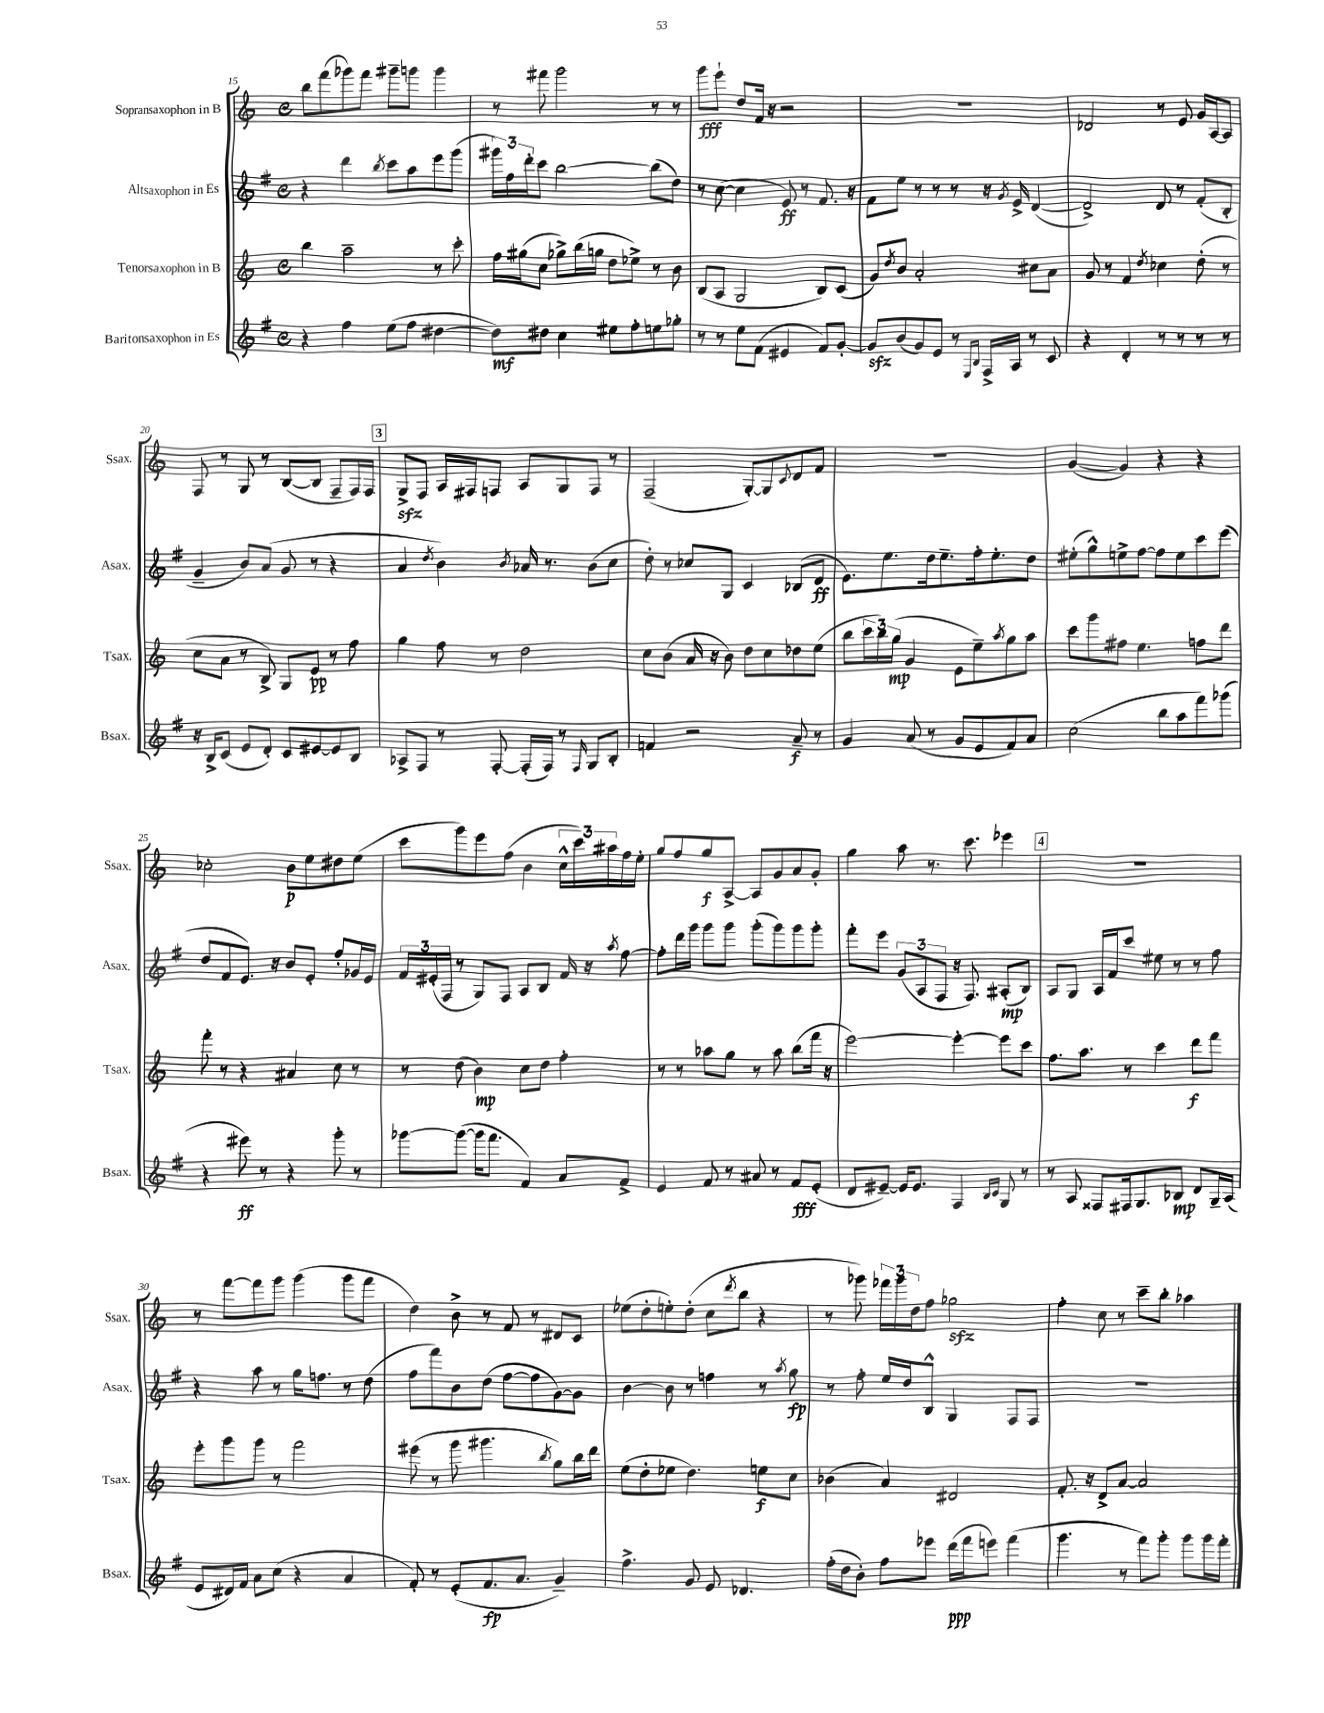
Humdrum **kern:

**kern	**kern	**kern	**kern
*staff4	*staff3	*staff2	*staff1
*clefG2	*clefG2	*clefG2	*clefG2
*k[f#]	*k[]	*k[f#]	*k[]
*M4/4	*M4/4	*M4/4	*M4/4
*met(c)	*met(c)	*met(c)	*met(c)
4r	4bb	4r	8bb
.	.	.	(8fff
4ff#	2aa~	4ddd	8ggg-)
.	.	.	8fff
.	.	8qbb	.
(8ee	.	8ccc	8ggg#~
8ff#	.	8aa	8ggg
[4dd#	8r	8eee	4ggg
.	8ccc'	(8ggg	.
=	=	=	=
8dd#])	16ff	24ggg#)	8r
.	.	24ff#	.
.	(16gg#	.	.
.	.	24ddd'	.
8dd#	8cc	8ccc	8fff#
4cc	8gg-^)	[2bb	2ggg
.	(16bb	.	.
.	16gg	.	.
8ee#	8dd	.	.
8ff#'	8ee-^)	.	.
8ee	8r	(8bb]	8r
8gg-'	8b	8dd)	8r
=	=	=	=
8r	(8B	8r	8ggg
8r	8A	([8cc	8eee`
8ee	2G	4cc]	8dd
(8f#	.	.	16f
.	.	.	16r
4e#	.	8e)	2r
.	.	8r	.
8f#)	8B)	8.f#	.
[8g'	(8c	.	.
.	.	16r	.
=	=	=	=
8g]	8g)	8f#	1r
.	8qdd	.	.
(8b	8b	8ee	.
8g)	2a'	8r	.
8e	.	8r	.
8r	.	8r	.
16qqE	.	.	.
16qqB	.	.	.
16F#^	.	16r	.
.	.	8qg	.
16A	.	16e^	.
8r	8cc#	([4d	.
8c	8a	.	.
=	=	=	=
4r	8g	2d^])	2d-
.	8r	.	.
4d'	4f	.	.
.	8qdd	.	.
8r	4cc-	8d	8r
8r	.	8r	8e
8r	(8dd'	(8f#'	16g
.	.	.	[16A
8r	8r	8B'	8A]
=	=	=	=
16r	8cc	4g~	8F
16B^	.	.	.
(8c	8a	.	8r
8e	8r	8b)	8G
8d')	8B^)	(8a	8r
8c	8G	8g	([8B
[8e#	8e	8r	8B]
8e#]	8r	4r	8F~
8B	8ff	.	16F)
.	.	.	16F
=	=	=	=
8A-^	4gg	4a	8G^
8F#	.	.	8F
.	.	8qdd	.
8r	8ff	4b)	16A
.	.	.	16F#
[8F#'	8r	.	8F
.	.	8qb	.
(16F#']	2dd	16a-	8A
16F#)	.	8.r	.
8r	.	.	8G
16qqF#	.	.	.
8G	.	(8b	8F
8B'	.	8cc	8r
=	=	=	=
4f	8cc	8dd')	(2F~
.	(8b	8r	.
2r	16a	8cc-	.
.	16r	.	.
.	8b)	8G	.
.	8dd	4c	[8G')
.	8cc	.	8G]
.	.	.	8qqc
8a~	8dd-	(8B-	8d
8r	(8ee	8d	8f
=	=	=	=
4g	8bb	8.e)	1r
.	24ccc	.	.
.	24bb)	.	.
.	.	8.ee	.
.	(24gg	.	.
(8a	4g	.	.
8r	.	16dd	.
.	.	8.ee~	.
8g	8e	.	.
8e	8ee~)	16ff#'	.
.	.	8.ee'	.
.	8qaa	.	.
8f#)	8gg	.	.
8a	8aa	8dd	.
=	=	=	=
(2cc	8ccc	(8ee#'	([4g
.	8ggg	8gg^^)	.
.	8ff#	8ee^	4g])
.	4.ee	[8ff#	.
8bb	.	8ff#]	4r
8aa	.	8ee	.
8fff#)	8ff	8ccc	4r
(8ggg-	8ddd	(8eee	.
=	=	=	=
4r	8fff'	8dd	2cc-'
.	8r	8f#	.
8eee#)	4r	8.e)	.
8r	.	.	.
.	.	16r	.
4r	4a#	8b	8b
.	.	8e'	8ee
8ggg'	8cc	8ff#'	8dd#
8r	8r	16g-	(8ee
.	.	16e	.
=	=	=	=
[8ggg-	8r	24f#	8ccc
.	.	(24e#'	.
.	.	24F#	.
(8ggg-_	(8dd	8r	8ggg)
16ggg-]	4b)	8G)	8eee
8.fff#	.	.	.
.	.	8F#	(8ff
4f#)	8cc	8A	4b
.	8dd	8B	.
8a	4ff'	16f#	24cc^^
.	.	.	24ccc)
.	.	16r	.
.	.	.	24aa#
.	.	8qaa	.
8f#^	.	[8ff#	16ff
.	.	.	16ee'
=	=	=	=
4e	8r	8ff#']	8gg
.	8r	16ddd	8ff
.	.	16ggg	.
8f#	8aa-	8ggg	8gg
8r	8gg	8ggg	[8A^
8a#	8r	(8ggg'	8A]
8r	8aa-	8ggg)	8g
8f#	(8bb	8ggg	8a
(8e'	16fff	8ggg'	8g'
.	16r	.	.
=	=	=	=
8d	[2eee)	8fff#'	4gg
[8e#~)	.	8eee	.
16e#]	.	(12g	8aa
8.e#	.	.	.
.	.	12A	.
.	.	.	8.r
.	.	12F#	.
4F#	4eee'_	16r	.
.	.	8.F#)	8.ccc
16qqB	.	.	.
16qqc	.	.	.
8G	8eee]	(8A#'	4eee-
8r	8ccc	8B)	.
=	=	=	=
8r	8.ff	8A	1r
8A	.	8G	.
.	8.aa	.	.
8F##	.	16A	.
.	.	16f#	.
16F#	8r	8ccc	.
8.G	.	.	.
.	4ccc	8ee#	.
8B-	.	8r	.
8d	8ddd	8r	.
16G~	8fff	8ff#	.
(16A	.	.	.
=	=	=	=
8e	8eee'	4r	8r
16d#)	8ggg	.	[8fff
16f#	.	.	.
8a	8ggg	8aa	8fff]
(8cc	8r	8r	8ggg
4r	2fff	16gg	(4ggg
.	.	8.ff	.
4a	.	8r	8ggg
.	.	(8dd	8fff
=	=	=	=
8f#')	(8eee#	8ff#	4dd)
8r	8r	8fff#)	.
(8e'	8ggg	8b	8b^
8.f#	4.ggg#	(8dd	8r
.	.	[8ff#	8f
8.a	.	.	.
.	.	8ff#]	8r
.	8qbb	.	.
4g~)	8gg)	[8g)	8d#
.	16bb	8g]	8c
.	16ddd	.	.
=	=	=	=
4.ff#^	(8ee	[4b	(8ee-
.	8dd'	.	8dd'
.	8ee-	8b]	8ee')
8g	4.dd)	8r	(8dd'
8e	.	4ff	8cc
.	.	.	8qddd
4.d-	.	.	8bb
.	8ee	8r	4r
.	.	8qaa	.
.	8cc	8gg	.
=	=	=	=
(16ff#'	(4b-	8r	8r
16dd	.	.	.
8b')	.	8ff#'	8ggg-)
8ff#	4a)	16ee	24fff-
.	.	.	24ggg-
.	.	16dd	.
.	.	.	24dd
8eee-	.	8B^^	8ff
(16ddd	2d#	4G	2gg-
16fff#	.	.	.
8eee)	.	.	.
(4fff#	.	8F#	.
.	.	8F#	.
=	=	=	=
4.ggg	8.f'	1r	4ff'
.	16r	.	.
.	8d^	.	8cc
8r	[8a	.	8r
8fff#)	2a]	.	8ccc~
8ggg'	.	.	8bb'
8ggg	.	.	4aa-
16ggg	.	.	.
16fff#'	.	.	.
==	==	==	==
*-	*-	*-	*-
